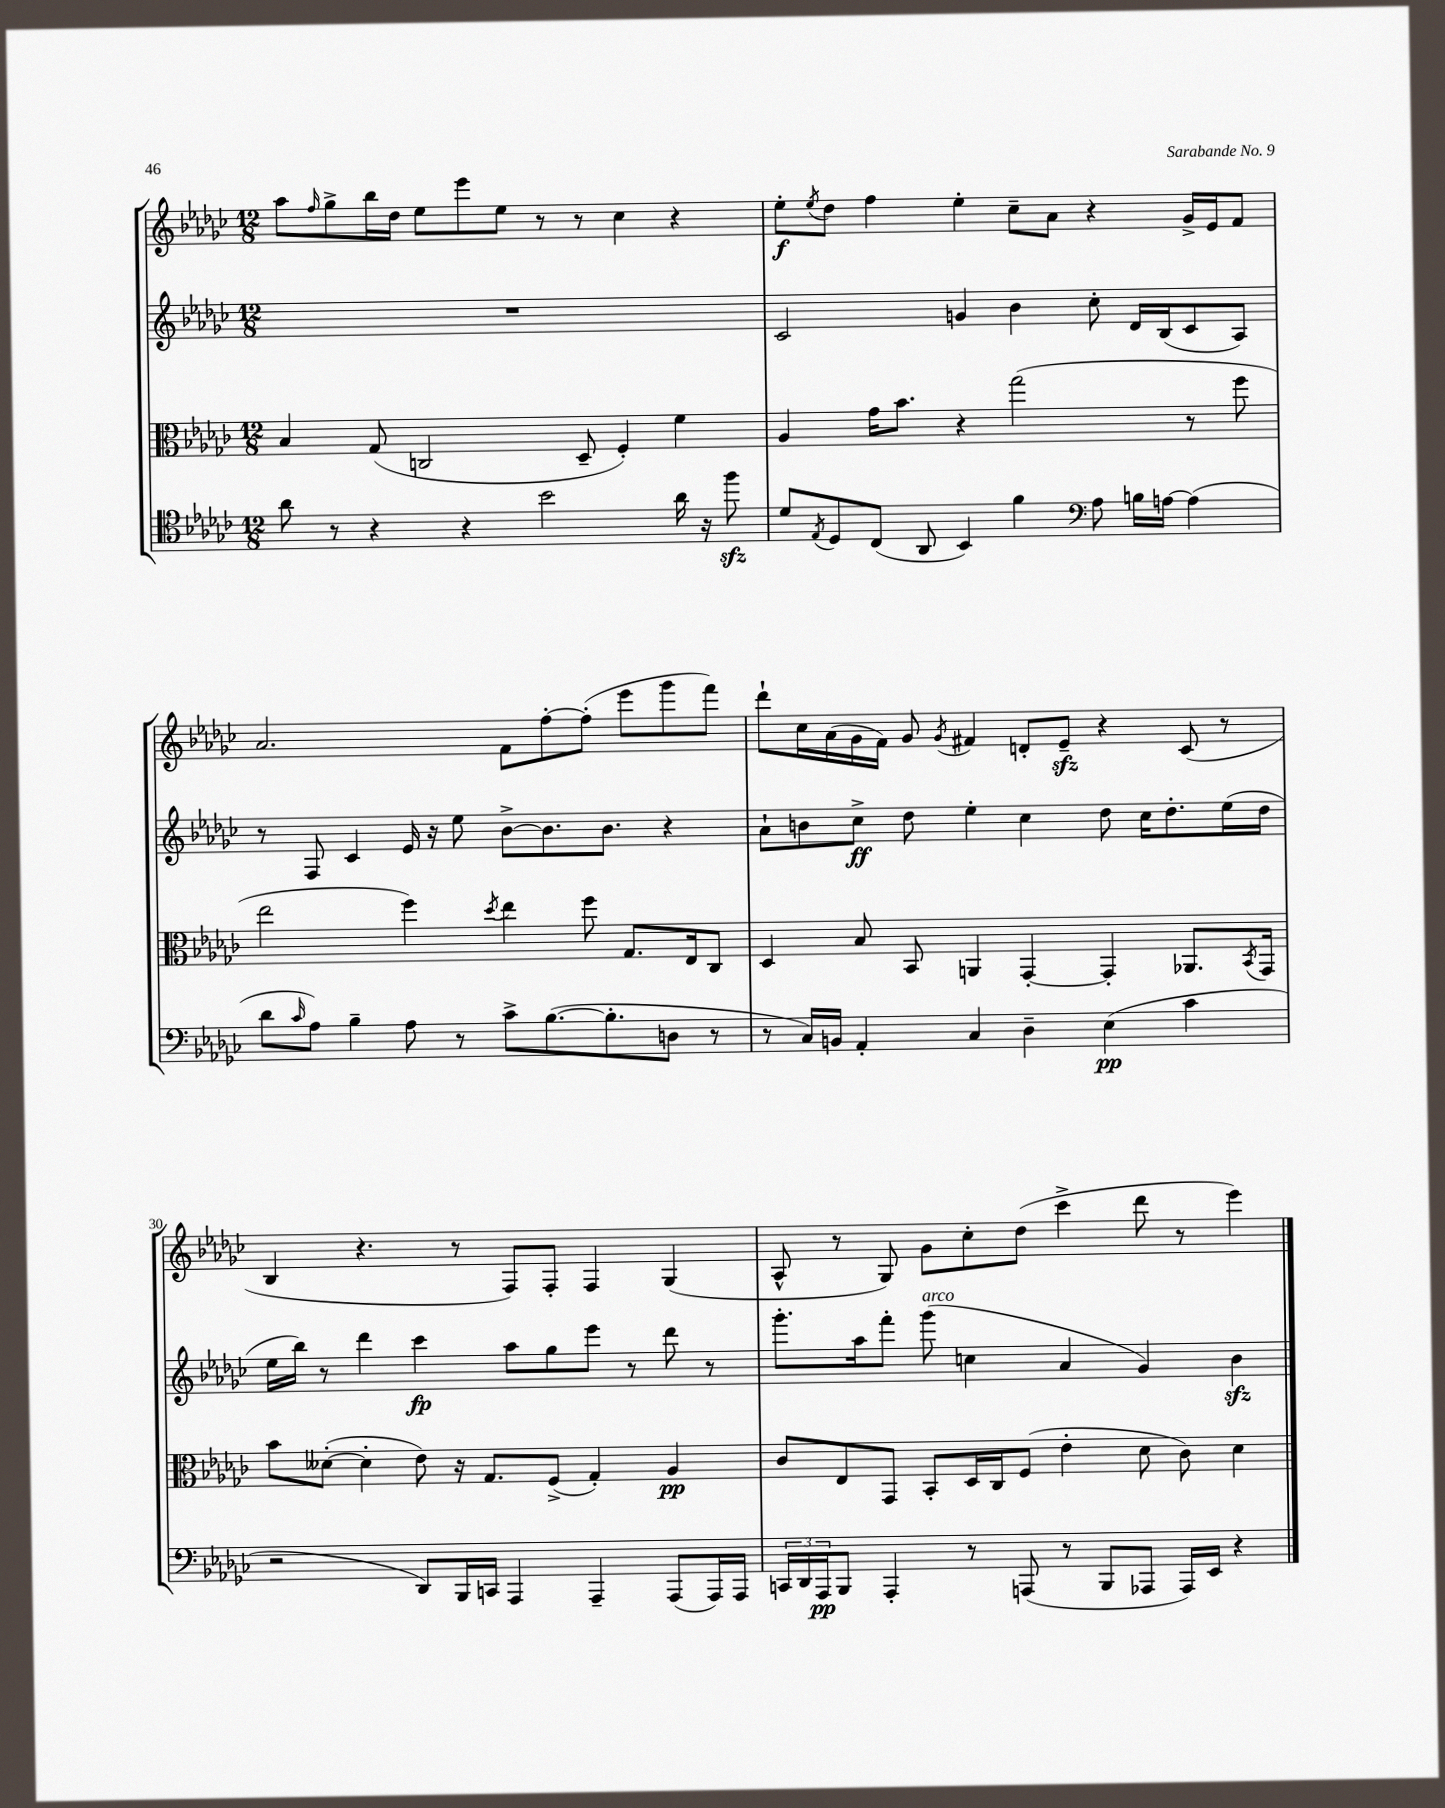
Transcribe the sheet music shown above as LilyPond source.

<<
\new StaffGroup <<
\new Staff = "s0" {
    \clef treble \key ges \major \numericTimeSignature \time 12/8
    aes''8 \grace { f''16 } ges''8-> bes''16 des''16 ees''8 ees'''8 ees''8 r8 r8 ces''4 r4 |
    ees''8-.\f \acciaccatura { ees''8 } des''8 f''4 ees''4-. ces''8-- aes'8 r4 ges'16-> ees'16 f'8 |
    aes'2. f'8 f''8~-. f''8-.( ees'''8 ges'''8 f'''8) |
    des'''8-! ces''16 aes'16( ges'16 f'16) ges'8 \acciaccatura { ges'8 } fis'4 d'8-. ees'8--\sfz r4 ces'8( r8 |
    bes4 r4. r8 f8) f8-. f4 ges4( |
    aes8-^ r8 ges8) ges'8 ces''8-. des''8( ces'''4-> des'''8 r8 ees'''4) \bar "|." |
}
\new Staff = "s1" {
    \clef treble \key ges \major \numericTimeSignature \time 12/8
    R1. |
    ces'2 g'4 bes'4 ces''8-. des'16 bes16( ces'8 aes8) |
    r8 f8 ces'4 ees'16 r16 ees''8 bes'8~-> bes'8. bes'8. r4 |
    aes'8-! b'8 ces''8->\ff des''8 ees''4-. ces''4 des''8 ces''16 des''8.-. ees''16( des''16 |
    ees''16 bes''16) r8 des'''4 ces'''4\fp aes''8 ges''8 ees'''8 r8 des'''8 r8 |
    ges'''8.-. aes''16 f'''8-. ges'''8^\markup { \italic "arco" }( c''4 aes'4 ges'4) bes'4\sfz \bar "|." |
}
\new Staff = "s2" {
    \clef alto \key ges \major \numericTimeSignature \time 12/8
    bes4 ges8( c2 des8-- f4-.) f'4 |
    aes4 ges'16 bes'8. r4 ges''2( r8 f''8 |
    ees''2 f''4) \acciaccatura { des''8 } ees''4 f''8 ges8. ees16 ces8 |
    des4 bes8 bes,8 a,4 ges,4~-. ges,4-. aes,8. \acciaccatura { bes,8 } ges,16 |
    bes'8 deses'8~-.( deses'4-. ees'8) r16 ges8. f8->( ges4-.) aes4\pp |
    ces'8 ees8 ges,8 bes,8-. des16 ces16 f8( ees'4-. des'8 ces'8) des'4 \bar "|." |
}
\new Staff = "s3" {
    \clef tenor \key ges \major \numericTimeSignature \time 12/8
    aes'8 r8 r4 r4 bes'2 aes'16 r16 f''8\sfz |
    des'8 \acciaccatura { ees8 } des8 ces8( aes,8 bes,4) f'4 \clef bass aes8 b16 a16~ a4( |
    des'8 \grace { ces'16 } aes8) bes4-- aes8 r8 ces'8-> bes8.~( bes8.-. d8 r8 |
    r8 ces16) b,16 aes,4-. ces4 des4-- ees4\pp( ces'4 |
    r2 des,8) bes,,16 c,16 aes,,4 aes,,4-- aes,,8( aes,,16) aes,,16 |
    \tuplet 3/2 { c,16 des,16 aes,,16\pp } bes,,8 aes,,4-. r8 a,,8( r8 bes,,8 aes,,8 aes,,16) ees,16 r4 \bar "|." |
}
>>
>>
\layout { \context { \Score currentBarNumber = #26 \override BarNumber.break-visibility = ##(#f #t #t) barNumberVisibility = #(every-nth-bar-number-visible 5) } }
